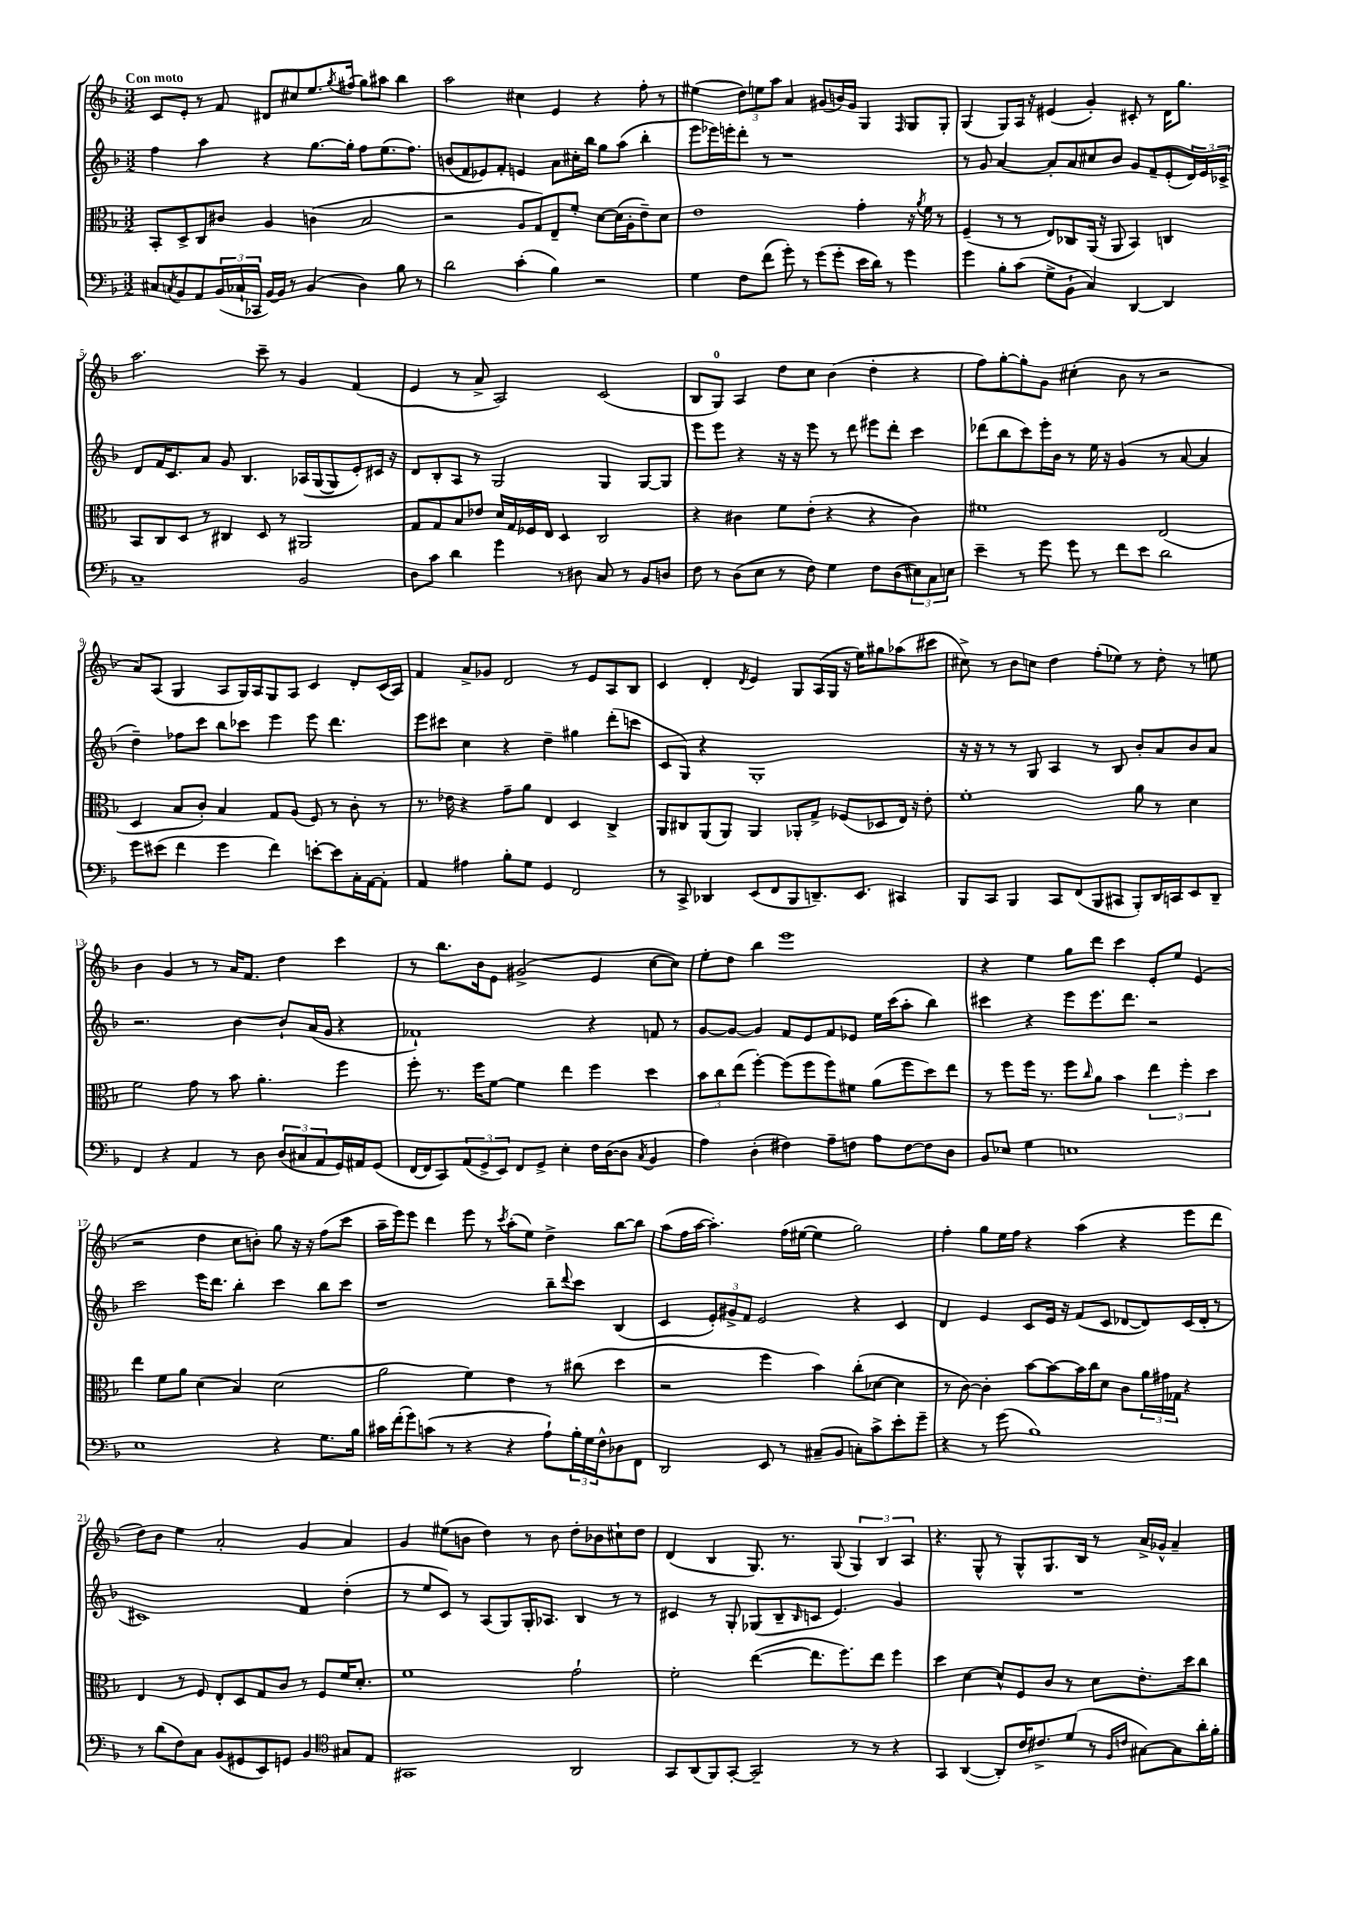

**kern	**kern	**kern	**kern
*part4	*part3	*part2	*part1
*staff4	*staff3	*staff2	*staff1
*clefF4	*clefC3	*clefG2	*clefG2
*k[b-]	*k[b-]	*k[b-]	*k[b-]
*M3/2	*M3/2	*M3/2	*M3/2
=1	=1	=1	=1
!	!	!	!LO:TX:a:B:t=Con moto
8C#X/L	8BB-'/L	4ff\	8c/L
8qCn/	.	.	.
8BB-/	8D^/	.	8e'/J
8AA/	8C/	4aa\	8r
(24BB-/L	8c#X/J	.	8f/
24C-X`/	.	.	.
24CC-X/JJ	.	.	.
[16BB-/LL)	4A/	4r	8d#X/L
16BB-/JJ]	.	.	.
8r	.	.	8cc#X/
(4BB-/	(4cn\	[8.gg\L	8.ee/
.	.	.	8qgg/
.	.	16gg'\Jk]	(16ff#X/Jk
4D\)	2B-/	8ff\L	8gg\L)
.	.	(8.ee\	8aa#X\J
8B-\	.	.	4bb-\
.	.	8.ff\J)	.
8r	.	.	.
=2	=2	=2	=2
2d\	2r	(8bn/L	2aa\
.	.	8f/	.
.	.	8e-X/)	.
.	.	8f'/J	.
(4c'\	8A/L	4en/	4cc#X\
.	8G/)	.	.
4B-\)	8E~/	8a\L	4e/
.	8f'/J	16cc#X'\L	.
.	.	16bb-\JJ	.
2r	[8d\L	8gg\L	4r
.	(16d\L]	(8aa\J	.
.	16A'\J	.	.
.	8e~\)	4bb-'\	8ff'\
.	8d\J	.	8r
=3	=3	=3	=3
4G\	1e	8eee\L	(4ee#X\
.	.	16eee-X\L)	.
.	.	16eeen'\J	.
8F\L	.	8ddd'\J	12dd\L)
.	.	.	12een\
(8f\J	.	8r	.
.	.	.	12aa\J
8g'\)	.	1r	4a/
8r	.	.	.
(8g\L	.	.	(8g#X/L
8g'\J	.	.	16bn/L)
.	.	.	16g#/JJ
16e\LL	4g'\	.	4G/
16d\JJ)	.	.	.
8r	.	.	.
.	.	.	16qqF/
4g\	16r	.	8G/L
.	8qa/	.	.
.	16f\	.	.
.	8r	.	8G'/J
=4	=4	=4	=4
4g\	(4F~/	8r	(4G/
.	.	8g/	.
8B-'\L	8r	[4a/	8G/L)
(8c\J	8r	.	16A/Jk
.	.	.	16r
8G^\L	8E/L)	8a'/L]	(4e#X/
8BB-`\J	8C-X/	8a/	.
4C/)	(16AA/Jk	8cc#X/	4g'/)
.	16r	.	.
.	8AA/	8b-/J	.
[4DD/	4BB-/)	8g/L	8c#X'/
.	.	8f~/	8r
4DD/]	4Cn/	(8e'/	16d\KL
.	.	.	8.gg\J
.	.	24d/L)	.
.	.	24e/	.
.	.	24c-X^/JJ	.
!!LO:LB:g=z
=5	=5	=5	=5
1C~	8BB-/L	8d/L	2.aa\
.	8C/	16f/K	.
.	.	8.c/	.
.	8D/J	.	.
.	8r	8a/J	.
.	4C#X/	8g/	.
.	.	4.B-/	.
.	8D/	.	8ccc~\
.	8r	.	8r
2BB-/	2AA#X/	(16A-X/LL	4g/
.	.	[16G/J	.
.	.	8G/]	.
.	.	8e'/)	(4f/
.	.	16c#X/Jk	.
.	.	16r	.
=6	=6	=6	=6
8D\L	8G/L	8d/L	4e/
8c\J	8G/	8B-'/	.
4d\	8B-/	8A/J	8r
.	8e-X/J	8r	8a^/
4g\	16d/LL	2G/	2A/)
.	16G/	.	.
.	16F-X/	.	.
.	16E/JJ	.	.
8r	4D/	.	.
8D#X\	.	.	.
8C/	2C/	4G/	(2c/
8r	.	.	.
8BB-/L	.	[8G/L	.
8Dn/J	.	8G/J]	.
=7	=7	=7	=7
8F\	4r	8eee\L	8B-/L
8r	.	8eee\J	8G/J)
(8D\L	4c#X\	4r	4A/
8E\J	.	.	.
8r	8f\L	16r	8dd\L
.	.	16r	.
8F\)	(8e'\J	8eee\	8cc\J
4G\	4r	8r	(4b-\
.	.	8ddd\	.
8F\L	4r	8eee#X\L	4dd'\
(8D\	.	8ddd'\J	.
12E#X\)	4c#\)	4ccc\	4r
12C\	.	.	.
12En\J	.	.	.
=8	=8	=8	=8
4e~\	1f#X	(8ddd-X\L	8ff\L)
.	.	8bb-\	[8gg'\
8r	.	8ccc\)	8gg'\]
8g\	.	16eee'\L	8g\J
.	.	16b-\JJ	.
8g\	.	8r	(4cc#X'\
8r	.	16ee\	.
.	.	16r	.
8f\L	.	(4g/	8b-\
8e\J	.	.	8r
2d\	(2E/	8r	2r
.	.	[8a/	.
.	.	4a/]	.
!!LO:LB:g=z
=9	=9	=9	=9
8g\L	4D/	4dd~\)	8a/L)
(8e#X\J	.	.	(8A/J
4f\	8B-/L	8ff-X\L	4G/
.	8c'/J)	8ccc\J	.
4g\	4B-/	8bb-\L	8A/L
.	.	8ccc-X\J	16G/L)
.	.	.	16A/J
4f\)	8G/L	4eee\	8G/
.	(8A/J	.	8A/J
[8en'\L	8F/)	8eee\	4c/
8e\]	8r	4.ddd\	.
16C'\L	8c'\	.	8d'/L
[16AA\J	.	.	.
8AA'\J]	8r	.	(16c/L
.	.	.	16A/JJ)
=10	=10	=10	=10
4AA/	8.r	8eee\L	4f/
.	.	8ccc#X\J	.
.	16e-X\	.	.
4A#X\	4r	4cc\	8a^/L
.	.	.	8g-X/J
8B-'\L	8g~\L	4r	2d/
8G\J	8a\J	.	.
4GG/	4E/	4dd~\	.
2FF/	4D/	4gg#X\	8r
.	.	.	8e/L
.	4C^/	(8ddd'\L	8A/
.	.	8cccn\J	8B-/J
=11	=11	=11	=11
8r	8AA/L	8c/L	4c/
8CC^/	8C#X/	8G/J)	.
4DD-X/	(8AA/	4r	4d'/
.	8AA/J)	.	.
.	.	.	8qd/
(8EE/L	4AA/	1G'	4e/
8FF/	.	.	.
8BBB-/	8AA-X'/L	.	8G/L
8.DDn~/)	8G^/J	.	(16A/L
.	.	.	16G/JJ
.	(8F-X/L	.	16r
8.EE/J	.	.	16ee\KL)
.	8D-X/	.	8gg#X\
4CC#X/	16E/Jk)	.	(8aa-X\
.	16r	.	.
.	8e'\	.	8ccc#X\J
=12	=12	=12	=12
8BBB-/L	1f'	16r	8cc#X^\)
.	.	16r	.
8CC/J	.	8r	8r
4BBB-/	.	8r	8b-\L
.	.	8G/	8ccn\J
8CC/L	.	4A/	4dd\
(8FF/	.	.	.
8BBB-/	.	8r	(8ff'\L
8CC#X/J	.	8B-/	8ee-X\J)
8BBB-'/L)	8a\	8b-'/L	8r
16DD/L	8r	8a/	8dd'\
16CCn/J	.	.	.
8EE/	4d\	8b-/	8r
8DD~/J	.	8a/J	8een\
!!LO:LB:g=z
=13	=13	=13	=13
4FF/	2f\	2.r	4b-\
4r	.	.	4g/
4AA/	8g\	.	8r
.	8r	.	8r
8r	8b-\	[4b-\	16a/KL
.	.	.	8.f/J
8D\	4.a'\	.	.
(12D/L	.	8b-`/L]	4dd\
12C#X/	.	.	.
.	.	(16a/L	.
12AA/	.	.	.
.	.	16g/JJ	.
16GG/L)	4ff\	4r	4ccc\
16AA#X/J	.	.	.
(8GG/J	.	.	.
=14	=14	=14	=14
[16FF/LL	8ff'\	1f-X`)	8r
16FF/J]	.	.	.
8CC/)	8.r	.	8.bb-\L
(12AA/	.	.	.
.	16ff\KL	.	16b-\k
12GG^/	.	.	.
.	[8f\J	.	8e\J
12EE/J)	.	.	.
8FF/L	4f\]	.	(2g#X^/
8GG^/J	.	.	.
4E'\	4ee\	.	.
16F\LL	4ff\	4r	4e/
([16D\J	.	.	.
8D\J]	.	.	.
8qC/	.	.	.
4BB-/	4dd\	8fn/	[8cc\L
.	.	8r	8cc\J])
=15	=15	=15	=15
4A\)	12b-\L	[8g/L	8ee'\L
.	12cc\	.	.
.	.	8g/J_	8dd\J
.	(12ee\J	.	.
(4D'\	[4ff'\)	4g/]	4bb-\
4F#X\)	(8ff\L]	8f/L	1eee
.	8ff\	8e/	.
8A~\L	8ff\)	8f/	.
8Fn\J	8f#X\J	8e-X/J	.
8A\L	(8a\L	16ee\LL	.
.	.	(16ccc\J	.
[8F\	8ff\	8aa'\J	.
8F\]	8dd\)	4bb-\)	.
8D\J	8ee\J	.	.
=16	=16	=16	=16
8BB-/L	8r	4ccc#X\	4r
8E-X/J	8ff\L	.	.
4G\	16ff\Jk	4r	4ee\
.	8.r	.	.
1En	8ff\L	8eee\L	8gg\L
.	16qqcc/	.	.
.	8a\J	8.eee\	8ddd\J
.	4b-\	.	4ccc\
.	.	8.ddd\J	.
.	6ee\	2r	8e'/L
.	.	.	8ee/J
.	6ff'\	.	.
.	.	.	(4e/
.	6dd\	.	.
!!LO:LB:g=z
=17	=17	=17	=17
1E	4ee\	2ccc\	2r
.	8f\L	.	.
.	8a\J	.	.
.	(4d\	16eee\KL	4dd\
.	.	8.ddd\J	.
.	4B-/)	4bb-'\	8cc\L
.	.	.	8bn'\J)
4r	(2d\	4ccc\	8gg\
.	.	.	16r
.	.	.	16r
8.G\L	.	8bb-\L	(8ff\L
.	.	8ccc\J	8ccc\J
16B-\Jk	.	.	.
=18	=18	=18	=18
16c#X\LL	2a\	1r	16aa~\LL
(16f'\J	.	.	16eee\J)
8g\)	.	.	8eee\J
(8cn\J	.	.	4ddd\
8r	.	.	.
4r	4f\)	.	8eee\
.	.	.	8r
.	.	.	8qccc/
4r	4e\	.	(8aa'\L
.	.	.	8ee\J)
8A`\L)	8r	8bb-~\L	4dd^\
.	.	8qqddd/	.
24B-'\L	(8cc#X\	8ccc\J	.
24G\	.	.	.
24F^^\J	.	.	.
8D-X\	4dd\	(4B-/	[8bb-\L
8FF\J	.	.	8bb-\J]
=19	=19	=19	=19
2DD/	2r	4c/	(8aa\L
.	.	.	16ff\L
.	.	.	[16aa\JJ
.	.	12e'/L)	4.aa'\])
.	.	12g#X^/	.
.	.	12f/J	.
8EE/	4ff\	2e/	.
8r	.	.	(16ff\LL
.	.	.	[16ee#X\JJ
(8C#X~/L	4b-\)	.	4ee#\]
8BB-/J	.	.	.
8Cn'\L)	(8cc'\L	4r	2gg\)
8c^\	[8d-X\J	.	.
8e'\	4d-\]	4c/	.
8g~\J	.	.	.
=20	=20	=20	=20
4r	8r	4d/	4ff'\
.	[8c\)	.	.
8r	4c'\]	4e/	8gg\L
(8g\	.	.	16ee\L
.	.	.	16ff\JJ
1B-)	[8b-\L	8c/L	4r
.	8b-\_	16e/Jk	.
.	.	16r	.
.	16b-\L]	(8f/L	(4aa\
.	16cc\J	.	.
.	8d\J	8c/J	.
.	8c\L	[8d-X/L	4r
.	24a\L	8d-/])	.
.	24g#X\	.	.
.	24G-X\JJ	.	.
.	4r	(16c/L	8eee\L
.	.	16d-'/JJ	.
.	.	8r	8ddd\J
!!LO:LB:g=z
=21	=21	=21	=21
8r	4E/	1c#X)	8dd\L)
(8d\L	.	.	8b-\J
8F\)	8r	.	4ee\
8C\J	8F/	.	.
(8BB-/L	8E'/L	.	2a'/
8GG#X/	8D/	.	.
8EE/)	8G/	.	.
8GGn/J	8c/J	.	.
4BB-/	8r	4f/	4g/
.	8F/L	.	.
*clefC4	*	*	*
8G#X/L	16f/K	(4dd'\	4a/
.	8.d'/J	.	.
8E/J	.	.	.
=22	=22	=22	=22
1GG#X	1f	8r	4g/
.	.	8ee/L	.
.	.	8c/J)	(8ee#X\L
.	.	8r	8bn\J
.	.	(8A/L	4dd\)
.	.	8G/)	.
.	.	16G'/K	8r
.	.	8.A-X/J	.
.	.	.	8b\
2AA/	2g`\	4B-/	8dd'\L
.	.	.	8b-X\
.	.	8r	8cc#X`\
.	.	8r	8dd\J
=23	=23	=23	=23
8GG/L	2f'\	4c#X/	(4d/
(8AA/	.	.	.
8FF/)	.	8r	4B-/
[8GG'/J	.	8G'/	.
2GG~/]	([4ee\	(8G-X/L	8.G/)
.	.	8B-~/	.
.	.	.	8.r
.	.	16qqB-/	.
.	8.ee\L]	8cn/J	.
.	.	4.e/)	(8G/
.	8.ff\)	.	.
8r	.	.	6G/)
8r	8ee\J	.	.
.	.	.	6B-/
4r	4ff\	4g/	.
.	.	.	6A/
=24	=24	=24	=24
4GG/	4dd\	1.r	4.r
([4AA/	[4d\	.	.
.	.	.	8G^^/
8AA'/L])	8d^^/L]	.	8r
16c/K	8F/	.	8G^^/L
8.c#X^/	.	.	.
.	8c/J	.	8.G/
(8d/J	8r	.	.
.	.	.	16B-/Jk
8r	8d\L	.	8r
16qqF/LL	.	.	.
16qqcn/JJ	.	.	.
[8G#X\L)	8.e'\	.	16a^/LL
.	.	.	16g-X^^/JJ
8G#\]	.	.	4a~/
.	16dd\k	.	.
16a'\L	8cc\J	.	.
16f'\JJ	.	.	.
==	==	==	==
*-	*-	*-	*-
